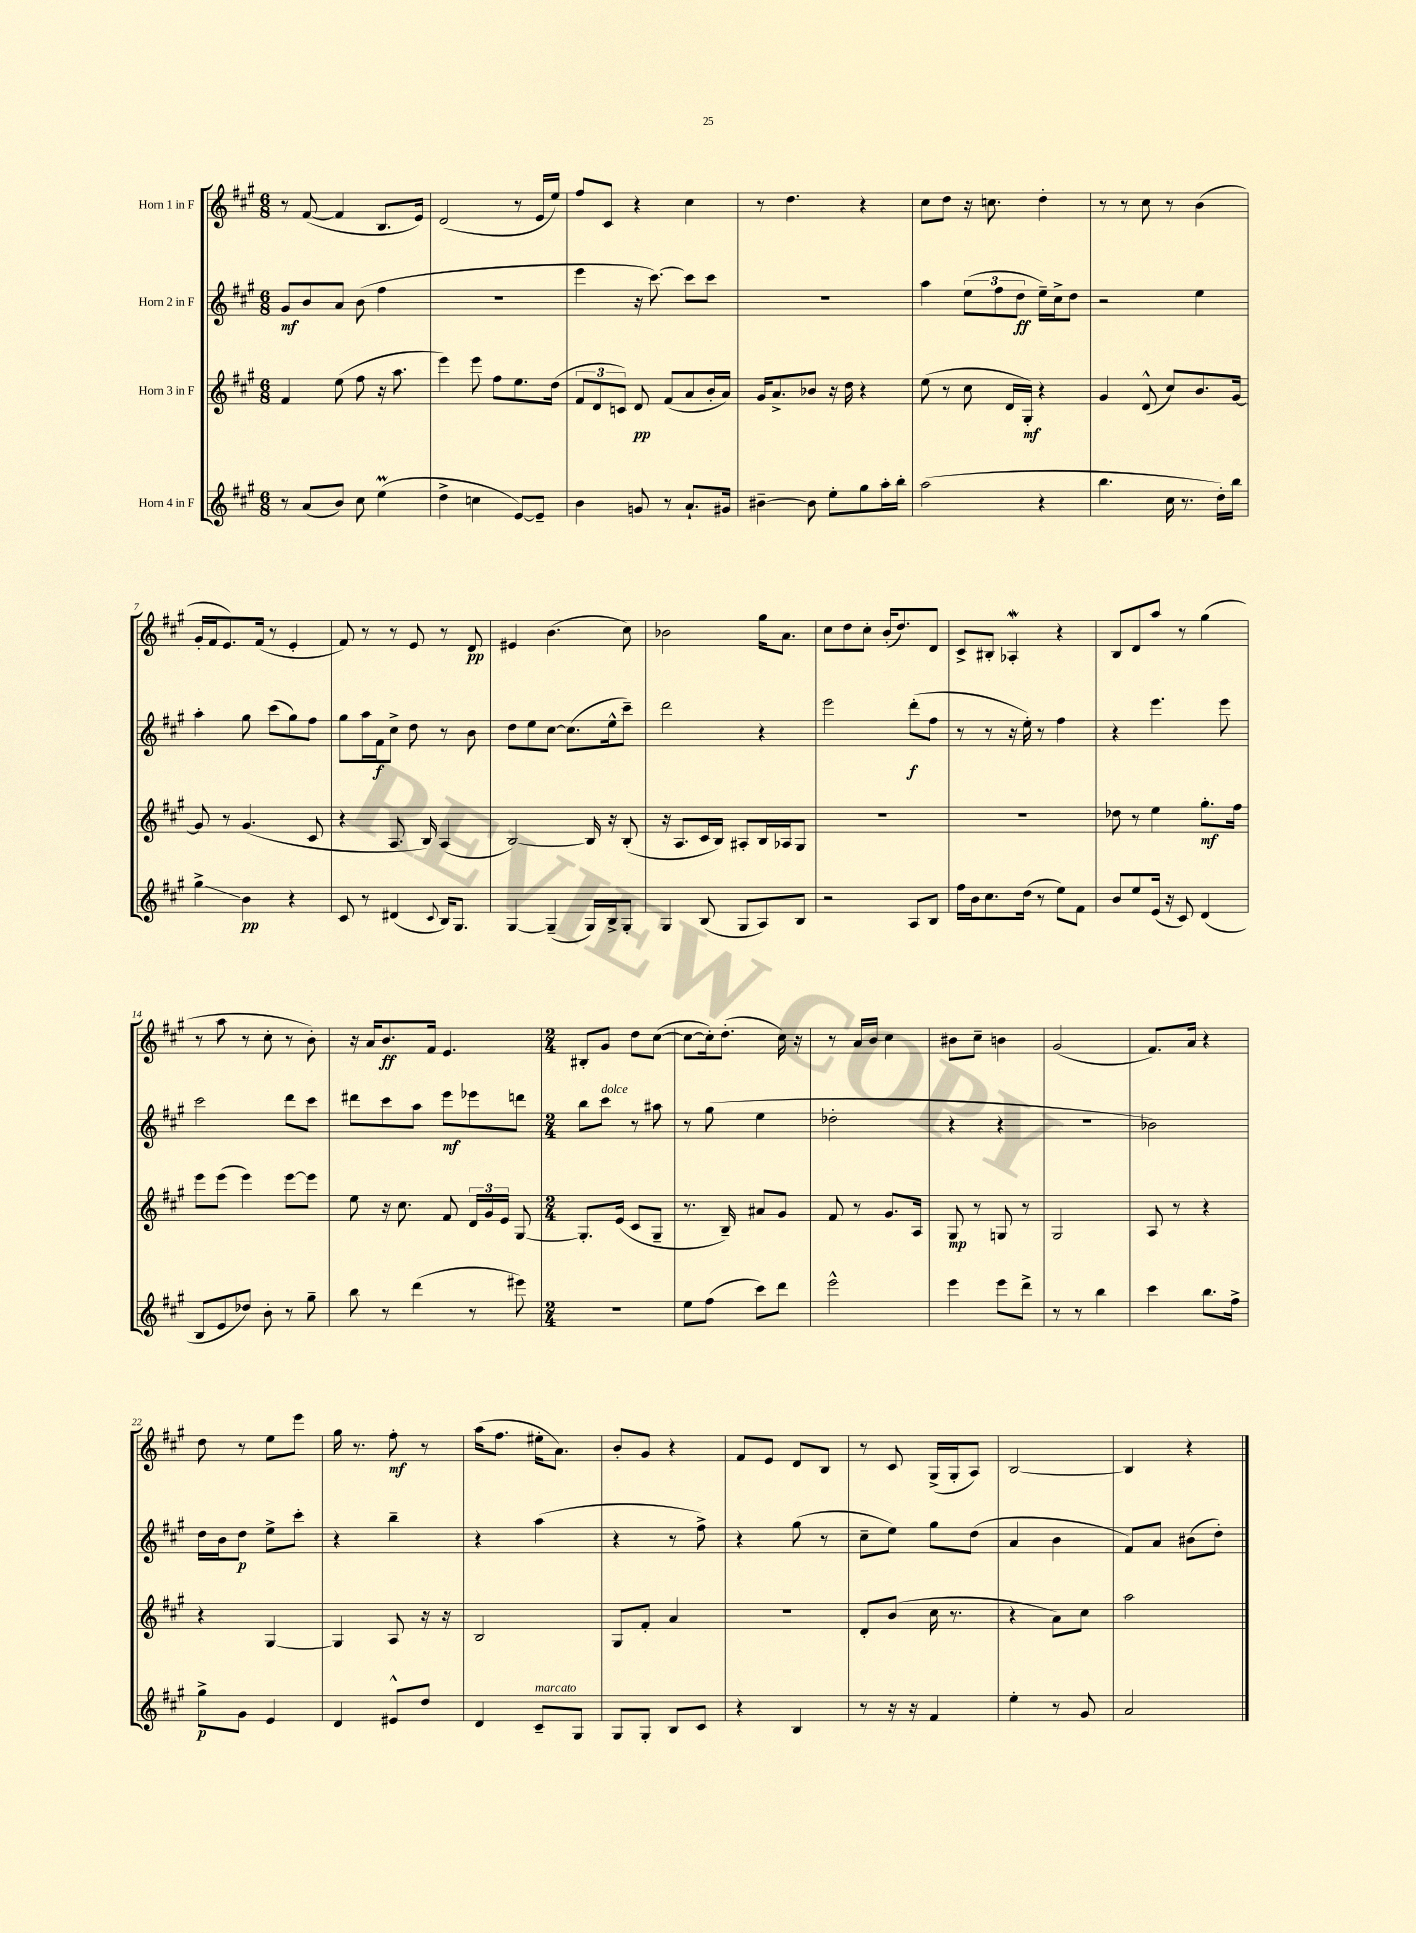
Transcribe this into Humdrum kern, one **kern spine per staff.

**kern	**kern	**kern	**kern
*staff4	*staff3	*staff2	*staff1
*clefG2	*clefG2	*clefG2	*clefG2
*k[f#c#g#]	*k[f#c#g#]	*k[f#c#g#]	*k[f#c#g#]
*M6/8	*M6/8	*M6/8	*M6/8
8r	4f#	8g#	8r
(8a	.	8b	([8f#
8b)	(8ee	8a	4f#]
8cc#	8ff#	(8b	.
(4ee	16r	4ff#	8.B
.	8.aa	.	.
.	.	.	16e)
=	=	=	=
4dd^	4eee)	2.r	(2d
4cc	8eee	.	.
.	8ff#	.	.
[8e)	8.ee	.	8r
8e~]	.	.	16e
.	(16dd	.	16ee)
=	=	=	=
4b	12f#	4eee	8ff#
.	12d	.	.
.	.	.	8c#
.	12c)	.	.
8g	8d	16r	4r
.	.	[8.ccc#)	.
8r	(8f#	.	.
8.a`	8a	8ccc#]	4cc#
.	16b'	8ccc#	.
16g#	16a)	.	.
=	=	=	=
[4b#~	16g#	2.r	8r
.	8.a^	.	.
.	.	.	4.dd
8b#]	8b-	.	.
8ee'	16r	.	.
.	16dd	.	.
8gg#	4r	.	4r
16aa'	.	.	.
16bb'	.	.	.
=	=	=	=
(2aa	(8ee	4aa	8cc#
.	8r	.	8dd
.	8cc#	(12ee	16r
.	.	.	8.cc
.	.	12ff#	.
.	16d	.	.
.	.	12dd	.
.	16G#')	.	.
4r	4r	16ee~)	4dd'
.	.	16cc#^	.
.	.	8dd	.
=	=	=	=
4.bb	4g#	2r	8r
.	.	.	8r
.	(8d^^	.	8cc#
16cc#	8cc#)	.	8r
8.r	.	.	.
.	8.b	4ee	(4b
16dd')	.	.	.
16bb	[16g#	.	.
=	=	=	=
4gg#^	8g#]	4aa'	16g#'
.	.	.	16f#
.	8r	.	8.e)
4b	(4.g#	8gg#	.
.	.	.	(16f#
.	.	(8ccc#	8r
4r	.	8gg#)	4e'
.	8c#	8ff#	.
=	=	=	=
8c#	4r	8gg#	8f#)
8r	.	16aa	8r
.	.	16f#	.
(4d#	8.A	8cc#^	8r
.	.	8dd	8e
.	16B)	.	.
8qqc#	.	.	.
16B)	(4A	8r	8r
8.G#	.	.	.
.	.	8b	8d
=	=	=	=
[4G#	[2B)	8dd	4e#
.	.	8ee	.
(4G#~]	.	[8cc#	(4.b
.	.	(8.cc#]	.
16G#)	16B]	.	.
16B^	16r	16ee^^	.
8G#'	(8B'	8ccc#~)	8cc#)
=	=	=	=
4G#	16r	2ddd	2b-
.	8.A	.	.
(8B	16c#	.	.
.	16B)	.	.
8G#	8A#'	.	.
8A)	16B	4r	16gg#
.	16A-	.	8.a
8B	8G#	.	.
=	=	=	=
2r	2.r	2eee	8cc#
.	.	.	8dd
.	.	.	8cc#'
.	.	.	(16b'
.	.	.	8.dd)
8A	.	(8ddd'	.
8B	.	8ff#	8d
=	=	=	=
16ff#	2.r	8r	8c#^
16b	.	.	.
8.cc#	.	8r	8B#'
.	.	16r	4A-'
(16dd	.	16ee')	.
8r	.	8r	.
8ee)	.	4ff#	4r
8f#	.	.	.
=	=	=	=
8b	8dd-	4r	8B
8ee	8r	.	8d
(16e	4ee	4.eee	8aa
16r	.	.	.
8c#)	.	.	8r
(4d	8.gg#'	.	(4gg#
.	.	8eee	.
.	16ff#	.	.
=	=	=	=
8B	8eee	2ccc#	8r
8e	(8eee	.	8aa
8dd-)	4eee)	.	8r
8b'	.	.	8cc#'
8r	[8eee	8ddd	8r
8gg#~	8eee]	8ccc#	8b')
=	=	=	=
8bb	8ee	8ddd#	16r
.	.	.	16a
8r	16r	8ccc#	8.b
.	8.cc#	.	.
(4ddd	.	8aa	.
.	.	.	16f#
.	8f#	8eee	4.e
8r	24d	8eee-	.
.	24g#	.	.
.	24e	.	.
8eee#)	[8G#	8ddd	.
=	=	=	=
*M2/4	*M2/4	*M2/4	*M2/4
2r	8.G#']	8bb	8B#'
.	.	8ccc#	8g#
.	(16e	.	.
.	8c#	8r	8dd
.	8G#~	8aa#	([8cc#
=	=	=	=
8ee	8.r	8r	8cc#_
(8ff#	.	(8gg#	16cc#'])
.	16B~)	.	(8.dd'
8ccc#)	8a#	4ee	.
8ddd	8g#	.	16cc#)
.	.	.	16r
=	=	=	=
2eee^^	8f#	2dd-'	8r
.	8r	.	16a
.	.	.	16b
.	8.g#	.	4cc#
.	16A	.	.
=	=	=	=
4eee	8G#	4r	8b#
.	8r	.	8cc#~
8eee	8G	4r	4b
8ddd^	8r	.	.
=	=	=	=
8r	2G#	2r	(2g#
8r	.	.	.
4bb	.	.	.
=	=	=	=
4ccc#	8A	2b-)	8.f#)
.	8r	.	.
.	.	.	16a
8.bb	4r	.	4r
16ff#^	.	.	.
=	=	=	=
8gg#^	4r	16dd	8dd
.	.	16b	.
8g#	.	8dd	8r
4e	[4G#	8ee^	8ee
.	.	8ccc#'	8eee
=	=	=	=
4d	4G#]	4r	16gg#
.	.	.	8.r
8e#^^	8A	4bb~	8ff#'
8dd	16r	.	8r
.	16r	.	.
=	=	=	=
4d	2B	4r	(16aa
.	.	.	8.ff#
8c#~	.	(4aa	16ee#'
.	.	.	8.a)
8G#	.	.	.
=	=	=	=
8G#	8G#	4r	8b'
8G#'	8f#'	.	8g#
8B	4a	8r	4r
8c#	.	8ff#^)	.
=	=	=	=
4r	2r	4r	8f#
.	.	.	8e
4B	.	(8gg#	8d
.	.	8r	8B
=	=	=	=
8r	8d'	8cc#~	8r
16r	(8b	8ee)	8c#
16r	.	.	.
4f#	16cc#	8gg#	(16G#^
.	8.r	.	16G#'
.	.	(8dd	8A)
=	=	=	=
4ee'	4r	4a	[2B
8r	8a)	4b	.
8g#	8cc#	.	.
=	=	=	=
2a	2aa	8f#)	4B]
.	.	8a	.
.	.	(8b#	4r
.	.	8dd')	.
==	==	==	==
*-	*-	*-	*-
